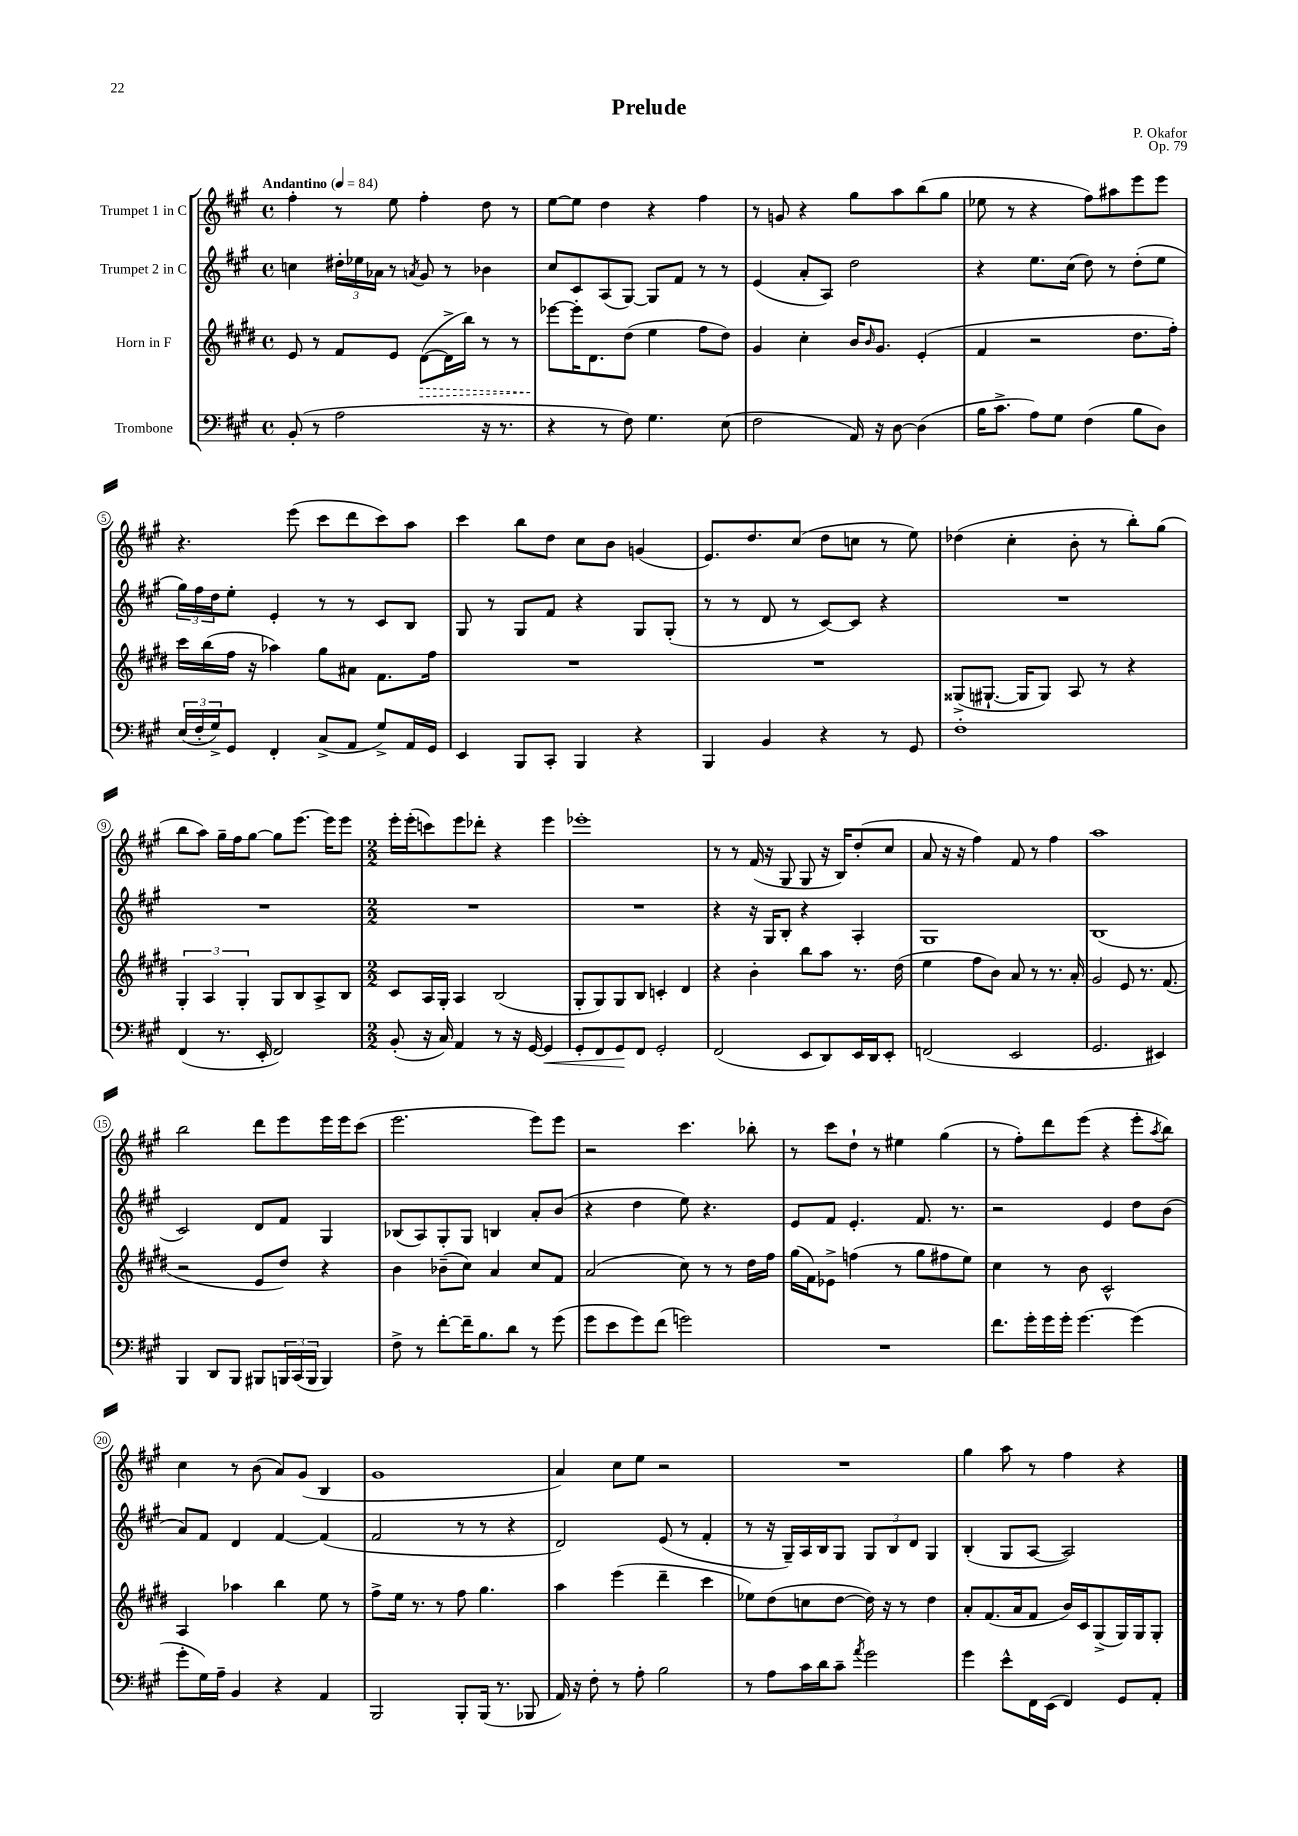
\header { title = "Prelude" composer = "P. Okafor" opus = "Op. 79" }
<<
\new StaffGroup <<
\new Staff = "s0" \with { instrumentName = "Trumpet 1 in C" } {
    \clef treble \key a \major \defaultTimeSignature \time 4/4 \tempo "Andantino" 4 = 84
    fis''4-. r8 e''8 fis''4-. d''8 r8 |
    e''8~ e''8 d''4 r4 fis''4 |
    r8 g'8 r4 gis''8 a''8 b''8( gis''8 |
    ees''8 r8 r4 fis''8) ais''8 e'''8 e'''8 |
    r4. e'''8( cis'''8 d'''8 cis'''8) a''8 |
    cis'''4 b''8 d''8 cis''8 b'8 g'4( |
    e'8.) d''8. cis''8( d''8 c''8 r8 e''8) |
    des''4( cis''4-. b'8-. r8 b''8-.) gis''8( |
    b''8 a''8) gis''16-- fis''16 gis''8~ gis''8 e'''8.~ e'''16 e'''8 |
    \numericTimeSignature \time 2/2 e'''16-. e'''16-.( c'''8) e'''8 des'''8-. r4 e'''4 |
    ees'''1-. |
    r8 r8 fis'16( r16 gis8 gis8 r16 b16) d''8-.( cis''8 |
    a'8 r16 r16 fis''4) fis'8 r8 fis''4 |
    a''1 |
    b''2 d'''8 e'''8 e'''16 e'''16 cis'''8( |
    e'''2. e'''8) e'''8 |
    r2 cis'''4. bes''8-. |
    r8 cis'''8 d''8-! r8 eis''4 gis''4( |
    r8 fis''8-.) d'''8 e'''8( r4 e'''8-. \acciaccatura { a''8 } b''8) |
    cis''4 r8 b'8( a'8) gis'8( b4 |
    gis'1 |
    a'4) cis''8 e''8 r2 |
    R1 |
    gis''4 a''8 r8 fis''4 r4 \bar "|." |
}
\new Staff = "s1" \with { instrumentName = "Trumpet 2 in C" } {
    \clef treble \key a \major \defaultTimeSignature \time 4/4
    c''4 \tuplet 3/2 { dis''16-. ees''16 aes'16 } r8 \acciaccatura { a'8 } gis'8 r8 bes'4 |
    cis''8 cis'8 a8( gis8~) gis8 fis'8 r8 r8 |
    e'4( a'8-. a8) d''2 |
    r4 e''8. cis''16( d''8) r8 d''8-.( e''8 |
    \tuplet 3/2 { gis''16) fis''16 d''16 } e''8-. e'4-. r8 r8 cis'8 b8 |
    gis8 r8 gis8 fis'8 r4 gis8 gis8-.( |
    r8 r8 d'8 r8 cis'8~) cis'8 r4 |
    R1 |
    R1 |
    \numericTimeSignature \time 2/2 R1 |
    R1 |
    r4 r16 gis16 b8-. r4 a4-. |
    gis1 |
    b1( |
    cis'2) d'8 fis'8 gis4 |
    bes8( a8) gis8-. gis8 b4 a'8-. b'8( |
    r4 d''4 e''8) r4. |
    e'8 fis'8 e'4.-. fis'8. r8. |
    r2 e'4 d''8 b'8( |
    a'8) fis'8 d'4 fis'4~ fis'4( |
    fis'2 r8 r8 r4 |
    d'2) e'8( r8 fis'4-. |
    r8 r16 gis16--) a16 b16 gis8 \tuplet 3/2 { gis8 b8 d'8 } gis4 |
    b4-.( gis8 a8~ a2) \bar "|." |
}
\new Staff = "s2" \with { instrumentName = "Horn in F" } {
    \clef treble \key e \major \defaultTimeSignature \time 4/4
    e'8 r8 fis'8 e'8 \once \override Hairpin.style = #'dashed-line dis'8~\>( dis'16-> b''16) r8 r8 |
    ees'''8~\! ees'''16-. dis'8. dis''8( e''4 fis''8 dis''8) |
    gis'4 cis''4-. b'16 \grace { b'16 } gis'8. e'4-.( |
    fis'4 r2 dis''8. fis''16-.) |
    cis'''16 b''16( fis''16 r16 aes''4) gis''8 ais'8 fis'8. fis''16 |
    R1 |
    R1 |
    gisis8->( gis8.~-! gis16 gis8) a8 r8 r4 |
    \tuplet 3/2 { gis4-. a4 gis4-. } gis8 b8 a8-> b8 |
    \numericTimeSignature \time 2/2 cis'8 a16 gis16-. a4 b2( |
    gis8-. gis8) gis8 b8 c'4-. dis'4 |
    r4 b'4-. b''8 a''8 r8. dis''16( |
    e''4 fis''8 b'8) a'8 r8 r8. a'16-. |
    gis'2 e'8 r8. fis'8.( |
    r2 e'8 dis''8) r4 |
    b'4 bes'8--( cis''8) a'4 cis''8 fis'8 |
    a'2( cis''8) r8 r8 dis''16 fis''16 |
    gis''16( fis'16) ees'8-> f''4( r8 gis''8 fis''8 e''8) |
    cis''4 r8 b'8 cis'2-^ |
    a4 aes''4 b''4 e''8 r8 |
    fis''8-> e''16 r8. r8 fis''8 gis''4. |
    a''4 e'''4( dis'''4-- cis'''4 |
    ees''8) dis''8( c''8 dis''8~ dis''16) r16 r8 dis''4 |
    a'8-. fis'8.( a'16 fis'8 b'16) cis'16 gis8->( gis16) gis16 gis8-. \bar "|." |
}
\new Staff = "s3" \with { instrumentName = "Trombone" } {
    \clef bass \key a \major \defaultTimeSignature \time 4/4
    b,8-.( r8 a2 r16 r8. |
    r4 r8 fis8) gis4. e8( |
    fis2 a,16) r16 d8~ d4( |
    b16 cis'8.-> a8) gis8 fis4( b8 d8) |
    \tuplet 3/2 { e16( fis16-. gis16->) } gis,8 fis,4-. cis8->( a,8 gis8->) a,16 gis,16 |
    e,4 b,,8 cis,8-. b,,4 r4 |
    b,,4 b,4 r4 r8 gis,8 |
    fis1-. |
    fis,4( r8. e,16-. fis,2) |
    \numericTimeSignature \time 2/2 b,8-.( r16 cis16) a,4 r8 r16 gis,16~ gis,4\< |
    gis,8-. fis,8 gis,8\! fis,8 gis,2-. |
    fis,2( e,8 d,8) e,16 d,16 e,8-. |
    f,2( e,2 |
    gis,2. eis,4) |
    b,,4 d,8 b,,8 bis,,8 \tuplet 3/2 { b,,16 cis,16( b,,16 } b,,4) |
    fis8-> r8 fis'8~-. fis'16-- b8. d'8 r8 gis'8( |
    gis'8 e'8 gis'8) fis'8( g'2) |
    R1 |
    fis'8. gis'16-. gis'16 gis'16-. gis'4.~ gis'4( |
    gis'8-. gis16) a16-- b,4 r4 a,4 |
    b,,2 b,,8-. b,,16( r8. bes,,8 |
    a,16) r16 fis8-. r8 a8-. b2 |
    r8 a8 cis'16 d'16 cis'8-- \acciaccatura { a'8 } gis'2 |
    gis'4 e'8-^ fis,16 e,16( fis,4) gis,8 a,8-. \bar "|." |
}
>>
>>
\layout { \context { \Score \override BarNumber.stencil = #(make-stencil-circler 0.1 0.3 ly:text-interface::print) } }
